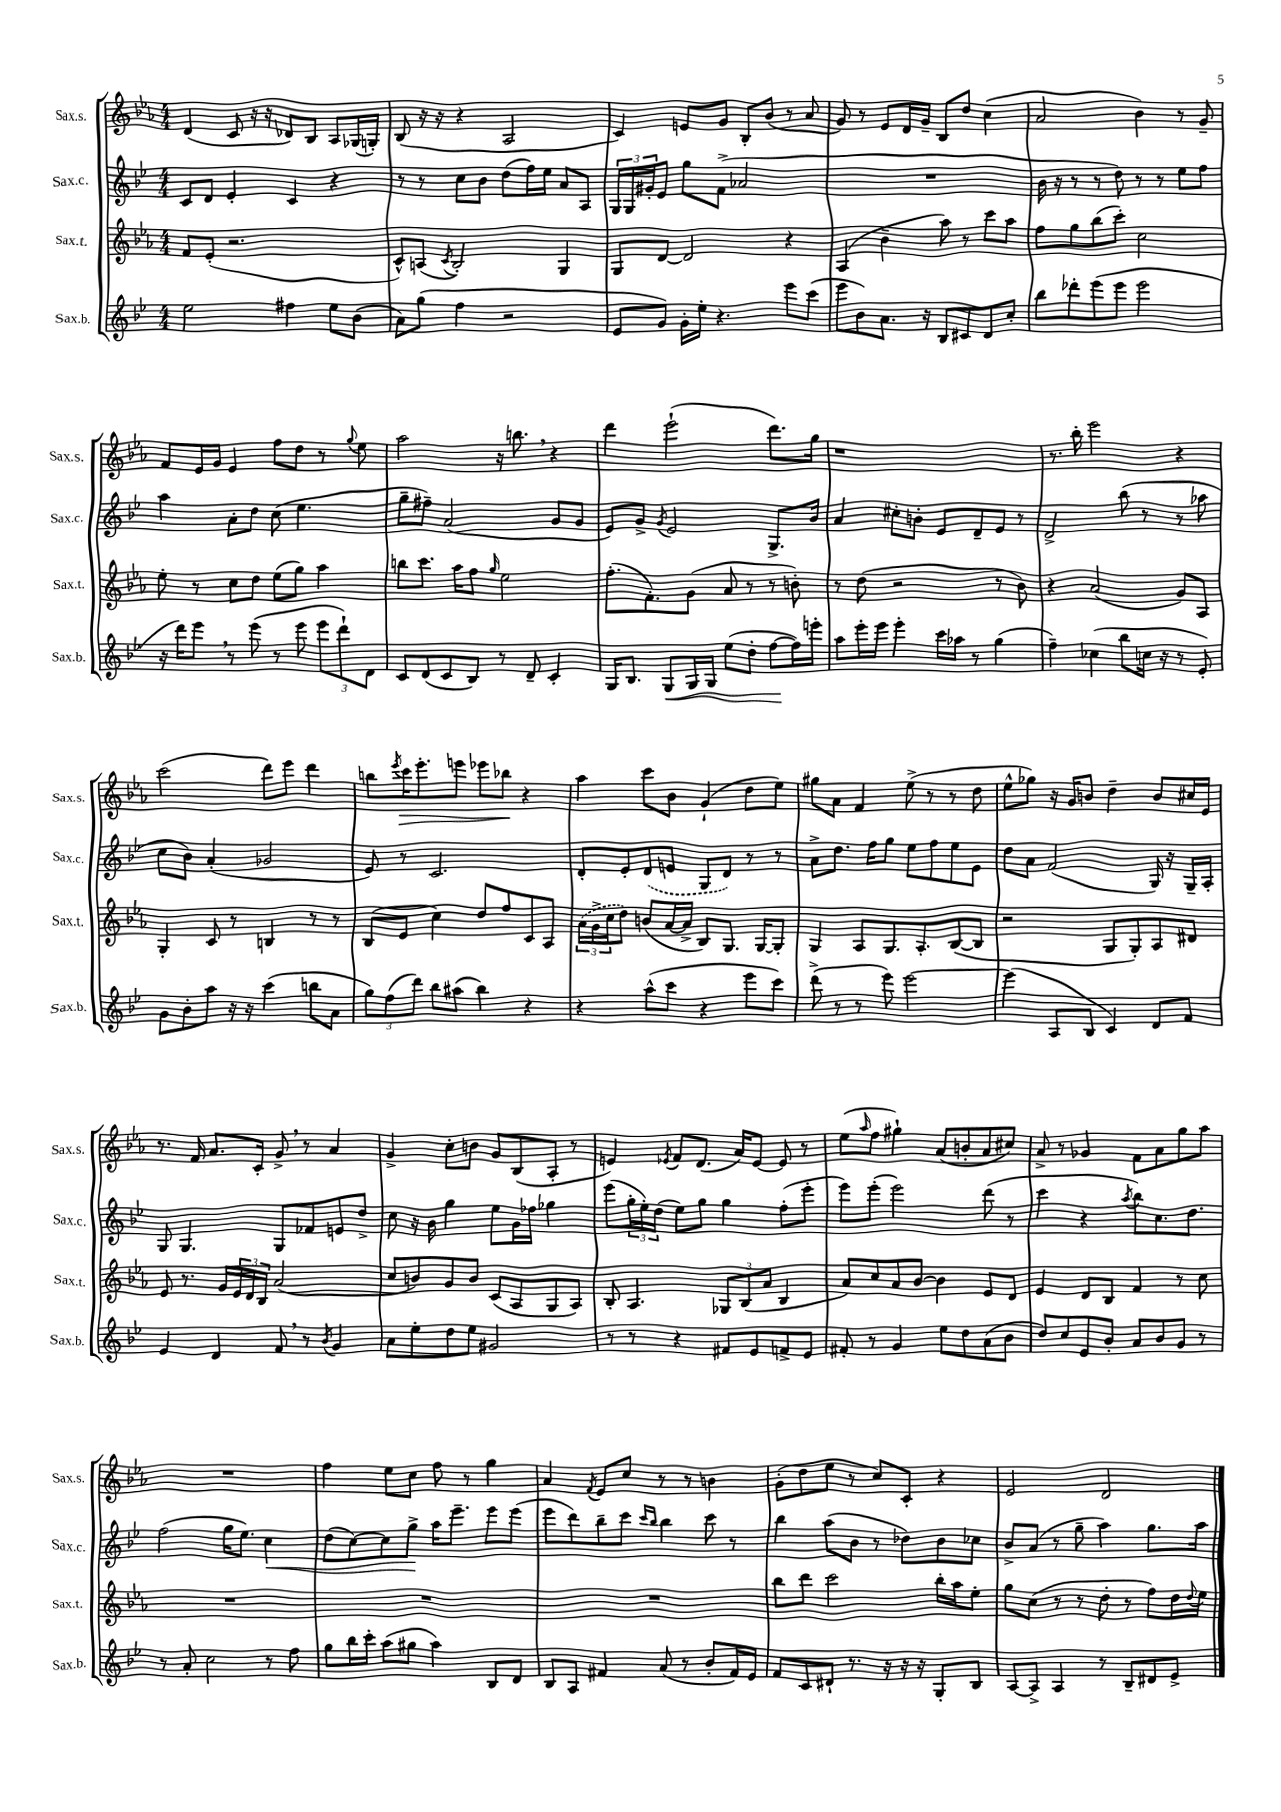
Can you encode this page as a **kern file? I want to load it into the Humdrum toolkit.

**kern	**kern	**kern	**kern
*staff4	*staff3	*staff2	*staff1
*clefG2	*clefG2	*clefG2	*clefG2
*k[b-e-]	*k[b-e-a-]	*k[b-e-]	*k[b-e-a-]
*M4/4	*M4/4	*M4/4	*M4/4
2ee-	8f	8c	(4d
.	(8e-'	8d	.
.	2.r	4e-'	8c
.	.	.	16r
.	.	.	16r
4ff#	.	4c	8d-)
.	.	.	8B-
8ee-	.	4r	8A-
(8b-	.	.	(16G-
.	.	.	16G')
=	=	=	=
8a)	8c^^)	8r	(8B-
(8gg	(8A	8r	16r
.	.	.	16r
.	8qc	.	.
4ff	2B-')	8cc	4r
.	.	8b-	.
2r	.	(8dd	2A-
.	.	16ff)	.
.	.	16ee-	.
.	4G	8a	.
.	.	8A	.
=	=	=	=
8e-	8G	24G	4c)
.	.	24G	.
.	.	24g#'	.
8g)	[8d	8e-	.
16g'	2d]	8gg	8e
16ee-'	.	.	.
4.r	.	(8f^	8g
.	.	2a-	8B-'
.	.	.	(8b-
8eee-	4r	.	8r
(8ccc	.	.	8a-
=	=	=	=
8eee-	(4A-	1r	8g)
8b-)	.	.	8r
8.a	4b-~	.	8e-
.	.	.	16d
16r	.	.	16g~
8B-	8aa-)	.	8B-
8c#	8r	.	8dd
8d	8ccc	.	(4cc
8cc'	8aa-	.	.
=	=	=	=
8bb-	8ff	16b-	2a-
.	.	16r	.
8ddd-'	8gg	8r	.
(8eee-	(8bb-	8r	.
8eee-	8ccc')	8dd)	.
2eee-	2cc	8r	4b-)
.	.	8r	.
.	.	8ee-	8r
.	.	8ff	8g~
=	=	=	=
16r	8ee-'	4aa	8f
16ddd)	.	.	.
8eee-	8r	.	16e-
.	.	.	16g
8r	8cc	8a'	4e-
(8eee-	8dd	8dd	.
8r	(8ee-	(8cc	8ff
8eee-	8gg)	4.ee-	8dd
12eee-	4aa-	.	8r
12ddd`)	.	.	.
.	.	.	8qqgg
.	.	.	8ee-
12d	.	.	.
=	=	=	=
8c	8bb	8gg~	2aa-
(8d	8.ccc	8ff#~)	.
8c	.	(2a	.
.	16aa-	.	.
8B-)	8ff	.	.
.	16qqgg	.	.
8r	2ee-	.	16r
.	.	.	8.bb
8d~	.	.	.
4c'	.	8g	4r
.	.	8g	.
=	=	=	=
16G	(8.ff'	8e-)	4ddd
8.B-	.	.	.
.	.	8g^	.
.	8.f')	.	.
.	.	8qg	.
8G	.	2e-	(2eee-`
16G	(8g	.	.
16G	.	.	.
(8ee-	8a-	.	.
8dd'	8r	.	.
[8ff	8r	8.G^	8.ddd)
16ff])	8b')	.	.
16eee'	.	16b-	16gg
=	=	=	=
8aa	8r	4a	1r
16eee-'	(8dd	.	.
16eee-	.	.	.
4eee-'	2r	8cc#'	.
.	.	8b'	.
16ccc	.	8e-	.
16aa-	.	.	.
8r	.	8d~	.
(4gg	8r	8e-	.
.	8b-)	8r	.
=	=	=	=
4ff~)	4r	2d^	8.r
.	.	.	16bb-'
(4cc-	(2a-	.	2eee-
8bb-	.	(8bb-	.
16cc	.	8r	.
16r	.	.	.
8r	8g)	8r	4r
8e-')	8A-	8aa-	.
=	=	=	=
8g	4G'	8cc	(2ccc
8b-'	.	8b-)	.
8aa	8c	(4a'	.
16r	8r	.	.
16r	.	.	.
(4ccc	4B	2g-	8ddd)
.	.	.	8eee-
8bb	8r	.	4ddd
8a	8r	.	.
=	=	=	=
12gg)	(8B-	8e-)	8bb
(12ff	.	.	.
.	.	.	8qeee-
.	8e-	8r	16ccc
12ddd)	.	.	.
.	.	.	8.eee-'
8bb-	4cc)	2.c	.
(8aa#	.	.	8eee
4bb-)	8dd	.	8eee-
.	8ff	.	8bb-
4r	8c	.	4r
.	8A-	.	.
=	=	=	=
4r	(24a-	8d'	4aa-
.	24g^	.	.
.	24cc	.	.
.	8dd)	8e-'	.
(8aa^^	(8b	(8d	8ccc
8ccc	[16a-	8e	8b-
.	16a-^]	.	.
4r	8B-)	8G	(4g`
.	8.G	8d)	.
8eee-	.	8r	8dd
.	[16G	.	.
8ccc)	8G']	8r	8ee-)
=	=	=	=
(8ddd^	4G	8a^	8gg#
8r	.	8.dd	8a-
8r	8A-	.	4f
.	.	16ff	.
8eee-)	8.G	8gg	.
[2eee-	.	8ee-	(8ee-^
.	8.A-'	.	.
.	.	8ff	8r
.	([8B-	8ee-	8r
.	8B-]	8e-	8dd
=	=	=	=
(4eee-]	2r	8dd	8ee-^^
.	.	8a	8gg-)
8A	.	(2f	16r
.	.	.	16g
8B-	.	.	8b
4c)	8G	.	4dd~
.	8G')	.	.
8d	8A-	16G)	8b
.	.	16r	.
8f	8d#	16G~	16cc#
.	.	16A'	16e-
=	=	=	=
4e-	8e-	8G	8.r
.	8.r	4.G	.
.	.	.	16f
4d	.	.	8.a-
.	16g	.	.
.	24e-	.	.
.	24d	.	.
.	.	.	16c'
.	24B-	.	.
8f	(2a-	8G	8g^
8r	.	8f-	8r
8qb-	.	.	.
4g	.	8e	4a-
.	.	8dd^	.
=	=	=	=
8a	8cc	8cc	4g^
8ee-'	8b)	16r	.
.	.	16b-	.
8dd	8g	4gg	8cc'
8ee-	8b	.	8b
2g#	(8c	8ee-	8g
.	8A-	16g	(8B-
.	.	16ff-	.
.	8G	4gg-	8A-'
.	8A-)	.	8r
=	=	=	=
8r	8B-'	(8eee-	4e)
8r	4.A-	24gg'	.
.	.	24ee-')	.
.	.	(24dd	.
.	.	.	8qe-
4r	.	8ee-)	8f
.	.	8gg	(8.d
8f#	12G-	4gg	.
.	.	.	16a-)
.	(12B-	.	.
8e-	.	.	[8e-
.	12a-	.	.
8f^	4B-	(8ff'	8e-]
8e-	.	8eee-'	8r
=	=	=	=
8f#'	8a-)	8eee-)	(8ee-
.	.	.	16qqaa-
8r	8cc	(8eee-'	8ff
4g	8a-	2eee-)	4gg#`)
.	[8b-	.	.
8ee-	4b-]	.	(8a-
8dd	.	.	8b'
(8a	8e-	(8ddd	8a-
8b-	8d	8r	8cc#)
=	=	=	=
8dd)	4e-	4ccc	8a-^
8cc	.	.	8r
8e-	8d	4r	4g-
8b-'	8B-	.	.
.	.	8qaa	.
8a	4f	8bb-)	8f
8b-	.	8.cc	8a-
8g	8r	.	8gg
.	.	8.dd	.
8r	8cc	.	8aa-
=	=	=	=
8r	1r	(2ff	1r
8a'	.	.	.
2cc	.	.	.
.	.	16gg	.
.	.	8.ee-)	.
8r	.	4cc	.
8ff	.	.	.
=	=	=	=
8gg	1r	(8dd	4ff
16bb-	.	[8cc)	.
16ccc'	.	.	.
(8aa	.	8cc]	8ee-
8gg#	.	8gg^	8cc
4aa)	.	16aa	8ff
.	.	8.eee-~	.
.	.	.	8r
8B-	.	8eee-	4gg
8d	.	(8eee-	.
=	=	=	=
8B-	1r	8eee-	4a-
8A	.	8ddd)	.
.	.	.	8qf
4f#	.	8bb-~	8e-
.	.	8ccc	8cc
.	.	16qqccc	.
.	.	16qqbb-	.
(8a	.	4bb-	8r
8r	.	.	8r
8b-'	.	8ccc	4b
16f#)	.	8r	.
16e-	.	.	.
=	=	=	=
8f	8bb-	4bb-	(8g'
8c	8ddd	.	8dd
8d#`	2ccc	(8aa	8ee-
8.r	.	8b-	8r
.	.	8r	8cc)
16r	.	.	.
16r	.	8dd-)	8c'
16r	.	.	.
8G'	16bb-'	8b-	4r
.	16aa-	.	.
8B-	8ee-'	8cc-	.
=	=	=	=
[8A	8gg	8b-^	2e-
8A^]	(8cc	(8a	.
4A	8r	8r	.
.	8r	8gg~	.
8r	8dd'	4aa)	2d
8B-~	8r	.	.
8d#	8ff)	8.gg	.
8e-^	16dd	.	.
.	8qqdd	.	.
.	16ee-	16aa	.
==	==	==	==
*-	*-	*-	*-
